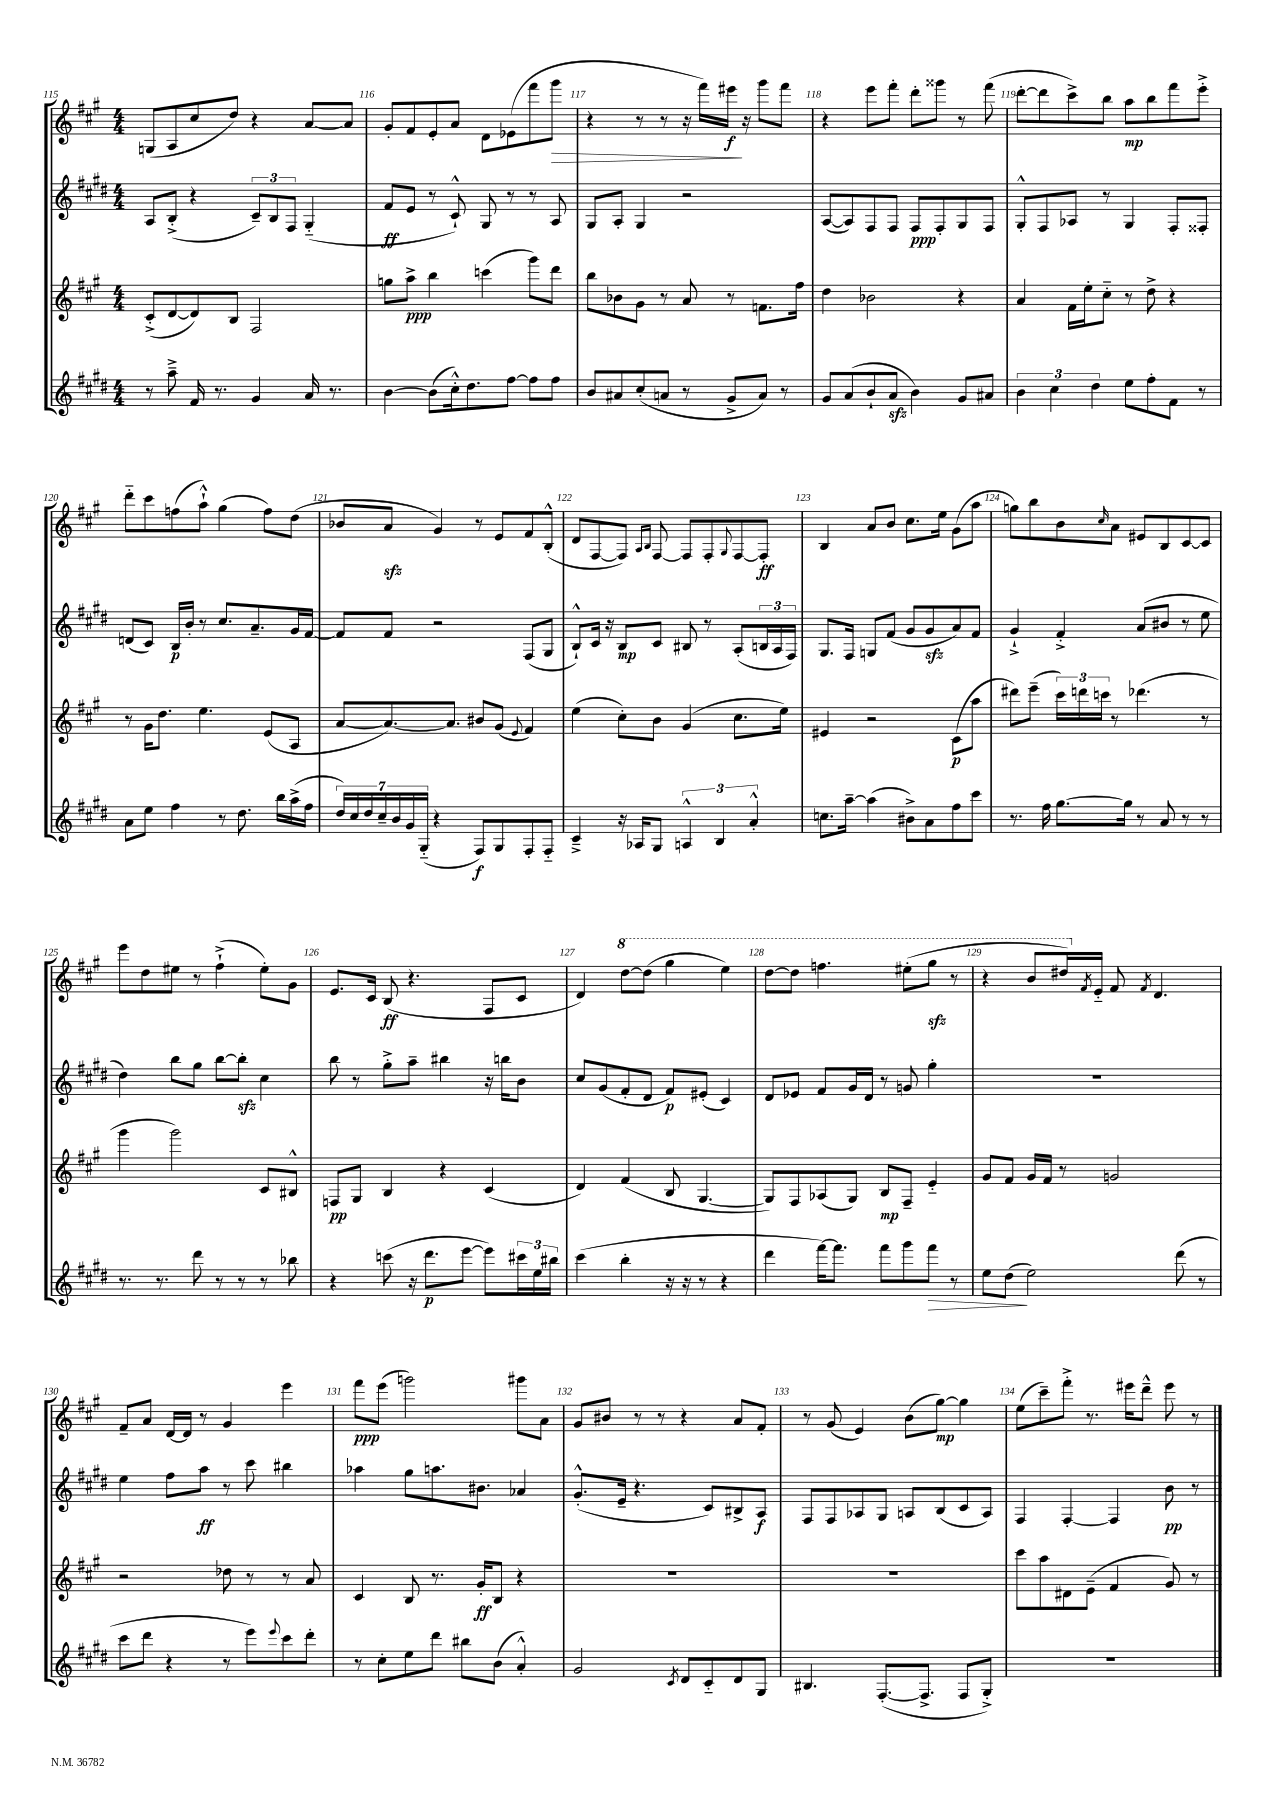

**kern	**dynam	**kern	**dynam	**kern	**dynam	**kern	**dynam
*part4	*part4	*part3	*part3	*part2	*part2	*part1	*part1
*staff4	*staff4	*staff3	*staff3	*staff2	*staff2	*staff1	*staff1
*clefG2	*	*clefG2	*	*clefG2	*	*clefG2	*
*k[f#c#g#d#]	*	*k[f#c#g#]	*	*k[f#c#g#d#]	*	*k[f#c#g#]	*
*M4/4	*	*M4/4	*	*M4/4	*	*M4/4	*
=115	=115	=115	=115	=115	=115	=115	=115
8r	.	(8c#'^/L	.	8A/L	.	(8Gn/L	.
8aa~^\	.	[8d/	.	(8B'^/J	.	8A/	.
16f#/	.	8d/])	.	4r	.	8cc#/	.
8.r	.	.	.	.	.	.	.
.	.	8B/J	.	.	.	8dd/J)	.
4g#/	.	2F#/	.	12c#~/L)	.	4r	.
.	.	.	.	12B/	.	.	.
.	.	.	.	12F#/J	.	.	.
16a/	.	.	.	(4G#/	.	[8a/L	.
8.r	.	.	.	.	.	.	.
.	.	.	.	.	.	8a/J]	.
=116	=116	=116	=116	=116	=116	=116	=116
[4b\	.	8ggn\L	.	8f#/L	ff	8g#'/L	.
.	.	8aa^\J	ppp	8e/J	.	8f#/	.
(8b\L]	.	4bb\	.	8r	.	8e'/	.
16cc#'^^\k)	.	.	.	8c#`^^/)	.	8a/J	.
8.dd#\	.	.	.	.	.	.	.
.	.	(4cccn\	.	8G#/	.	8d\L	.
[8ff#\J	.	.	.	8r	.	(8e-X\	.
8ff#\L]	.	8ggg#\L)	.	8r	.	8fff#\	.
!	!	!	!	!	!	!	!LO:HP:b
8ff#\J	.	8ddd\J	.	8A/	.	8ggg#\J	>
=117	=117	=117	=117	=117	=117	=117	=117
8b/L	.	8bb\L	.	8G#/L	.	4r	.
8a#X/	.	8b-X\	.	8A'/J	.	.	.
(8cc#'/	.	8g#\J	.	4G#/	.	8r	.
8an/J	.	8r	.	.	.	8r	.
8r	.	8a/	.	2r	.	16r	.
.	.	.	.	.	.	16fff#\LL)	.
8g#^/L	.	8r	.	.	.	16eee#X\JJ	f
.	.	.	.	.	.	16r	]
8a/J)	.	8.fn\L	.	.	.	8ggg#\L	.
8r	.	.	.	.	.	8fff#\J	.
.	.	16ff#\Jk	.	.	.	.	.
=118	=118	=118	=118	=118	=118	=118	=118
8g#/L	.	4dd\	.	([8A/L	.	4r	.
(8a/	.	.	.	8A/])	.	.	.
8b`/	.	2b-X\	.	8F#/	.	8eee\L	.
8azz/J	.	.	.	8F#/J	.	8fff#'\J	.
4b\)	.	.	.	8F#/L	ppp	8ddd'\L	.
.	.	.	.	8F#'/	.	8ggg##X\J	.
8g#/L	.	4r	.	8G#/	.	8r	.
8a#X/J	.	.	.	8F#/J	.	(8fff#\	.
=119	=119	=119	=119	=119	=119	=119	=119
6b\	.	4a/	.	8G#'^^/L	.	[8ddd'\L	.
.	.	.	.	8F#/	.	8ddd\]	.
6cc#\	.	.	.	.	.	.	.
.	.	16f#\LL	.	8A-X/J	.	8ccc#^\)	.
.	.	16ee'\J	.	.	.	.	.
6dd#\	.	.	.	.	.	.	.
.	.	8cc#\J	.	8r	.	8bb\J	.
8ee\L	.	8r	.	4G#/	.	8aa\L	mp
8ff#'\	.	8dd^\	.	.	.	8bb\	.
8f#\J	.	4r	.	8F#'/L	.	8fff#\	.
8r	.	.	.	8F##X'/J	.	8eee'^\J	.
!!LO:LB:g=z
=120	=120	=120	=120	=120	=120	=120	=120
8a\L	.	8r	.	(8dn/L	.	8ddd\L	.
8ee\J	.	16g#\KL	.	8c#/J)	.	8ccc#\	.
.	.	8.dd\J	.	.	.	.	.
4ff#\	.	.	.	16B/LL	p	(8ffn\	.
.	.	.	.	16b'/JJ	.	.	.
.	.	4.ee\	.	8r	.	8aa`^^\J)	.
8r	.	.	.	8.cc#/L	.	(4gg#\	.
8.dd#\	.	.	.	.	.	.	.
.	.	.	.	8.a~/	.	.	.
.	.	(8e/L	.	.	.	8ff\L)	.
16bb\LL	.	.	.	.	.	.	.
(16aa^\	.	8A/J	.	16g#/L	.	(8dd\J	.
16ff#\JJ	.	.	.	[16f#/JJ	.	.	.
=121	=121	=121	=121	=121	=121	=121	=121
28dd#/LL)	.	[8a/L	.	8f#/L]	.	8b-X/L	.
28cc#/	.	.	.	.	.	.	.
28dd#/	.	.	.	.	.	.	.
28cc#~/	.	.	.	.	.	.	.
.	.	8.a/_)	.	8f#/J	.	8azz/J	.
28b/	.	.	.	.	.	.	.
28g#/	.	.	.	.	.	.	.
(28G#/JJ	.	.	.	.	.	.	.
4r	.	.	.	2r	.	4g#/)	.
.	.	8.a/J]	.	.	.	.	.
8F#/L)	f	8b#X/L	.	.	.	8r	.
8G#/	.	(8g#/J	.	.	.	8e/L	.
.	.	8qqe/	.	.	.	.	.
8F#'/	.	4f#/)	.	(8F#/L	.	8f#/	.
8F#/J	.	.	.	8G#/J	.	(8B'^^/J	.
=122	=122	=122	=122	=122	=122	=122	=122
4c#~^/	.	(4ee\	.	8B`^^/L)	.	8d/L	.
.	.	.	.	16c#/Jk	.	[8F#/	.
.	.	.	.	16r	.	.	.
16r	.	8cc#'\L)	.	8B/L	mp	8F#/J])	.
16A-X/KL	.	.	.	.	.	.	.
.	.	.	.	.	.	16qqA/LL	.
.	.	.	.	.	.	16qqB/JJ	.
8G#/J	.	8b\J	.	8c#/J	.	[8F#/	.
6An^^/	.	(4g#/	.	8B#X/	.	8F#/L]	.
.	.	.	.	8r	.	8F#'/	.
6B/	.	.	.	.	.	.	.
.	.	.	.	.	.	8qqG#/	.
.	.	8.cc#\L	.	(8A'/L	.	[8F#/	.
6a'^^/	.	.	.	.	.	.	.
.	.	.	.	24Bn/L	.	8F#'/J]	ff
.	.	.	.	24A/	.	.	.
.	.	16ee\Jk)	.	.	.	.	.
.	.	.	.	24F#/JJ)	.	.	.
=123	=123	=123	=123	=123	=123	=123	=123
8.ccn\L	.	4e#X/	.	8.G#/L	.	4B/	.
[16aa~\Jk	.	.	.	16F#/Jk	.	.	.
(4aa\]	.	2r	.	8Gn/L	.	8a/L	.
.	.	.	.	(8f#/J	.	8b/J	.
8b#X^\L)	.	.	.	8g#/L	.	8.cc#\L	.
8a\	.	.	.	8g#zz/	.	.	.
.	.	.	.	.	.	16ee\Jk	.
8ff#\	.	(8c#\L	p	8a/)	.	(8g#\L	.
8ccc#\J	.	8aa\J	.	8f#/J	.	8aa\J	.
=124	=124	=124	=124	=124	=124	=124	=124
8.r	.	8ddd#X\L)	.	4g#`^/	.	8ggn\L)	.
.	.	(8eee~\J	.	.	.	8bb\	.
16ff#\	.	.	.	.	.	.	.
[8.gg#\L	.	24ccc#\LL)	.	4f#'^/	.	8b\	.
.	.	24dddn\	.	.	.	.	.
.	.	24cccn\JJ	.	.	.	.	.
.	.	.	.	.	.	16qqcc#/	.
.	.	8r	.	.	.	8a\J	.
16gg#\Jk]	.	.	.	.	.	.	.
8r	.	(4.ddd-X\	.	(8a/L	.	8e#X/L	.
8a/	.	.	.	8b#X/J	.	8B/	.
8r	.	.	.	8r	.	[8c#/	.
8r	.	8r	.	8ee\	.	8c#/J]	.
!!LO:LB:g=z
=125	=125	=125	=125	=125	=125	=125	=125
8.r	.	4ggg#\	.	4dd#\)	.	8eee\L	.
.	.	.	.	.	.	8dd\	.
8.r	.	.	.	.	.	.	.
.	.	2ggg#\)	.	8bb\L	.	8ee#X\J	.
8ddd#\	.	.	.	8gg#\J	.	8r	.
8r	.	.	.	[8bb\L	.	(4ff#`^\	.
8r	.	.	.	8bbzz'\J]	.	.	.
8r	.	8c#/L	.	4cc#\	.	8ee#'\L)	.
8bb-X\	.	8B#X^^/J	.	.	.	8g#\J	.
=126	=126	=126	=126	=126	=126	=126	=126
4r	.	8Fn/L	pp	8bb\	.	8.e/L	.
.	.	8G#/J	.	8r	.	.	.
.	.	.	.	.	.	16c#/Jk	.
(8cccn\	.	4B/	.	8gg#'^\L	.	(8B/	ff
16r	.	.	.	8aa~\J	.	4.r	.
8.ddd#\L	p	.	.	.	.	.	.
.	.	4r	.	4bb#X\	.	.	.
[8eee\J	.	.	.	.	.	.	.
8eee\L])	.	(4c#/	.	16r	.	8F#/L	.
.	.	.	.	16bbn\KL	.	.	.
24ccc#X\L	.	.	.	8b\J	.	8c#/J	.
24ee\	.	.	.	.	.	.	.
24bb#X\JJ	.	.	.	.	.	.	.
=127	=127	=127	=127	=127	=127	=127	=127
(4ccc#\	.	4d/)	.	8cc#/L	.	4d/)	.
.	.	.	.	(8g#/	.	.	.
*	*	*	*	*	*	*8va	*
4bb'\	.	(4f#/	.	8f#'/	.	[8ddd\L	.
.	.	.	.	8d#/J	.	(8ddd\J]	.
16r	.	8B/	.	8f#/L)	p	4ggg#\	.
16r	.	.	.	.	.	.	.
8r	.	[4.G#/	.	(8e#X'/J	.	.	.
4r	.	.	.	4c#/)	.	4eee\)	.
=128	=128	=128	=128	=128	=128	=128	=128
4ddd#\	.	8G#/L])	.	8d#/L	.	[8ddd\L	.
.	.	8F#/	.	8e-X/J	.	8ddd\J]	.
[16fff#\KL)	.	(8A-X/	.	8f#/L	.	4.fffn\	.
8.fff#\J]	.	.	.	.	.	.	.
.	.	8G#/J)	.	16g#/L	.	.	.
.	.	.	.	16d#/JJ	.	.	.
8fff#\L	.	8B/L	mp	8r	.	.	.
8ggg#\	.	8F#~/J	.	8gn/	.	(8eee#X'\L	.
!	!LO:HP:b	!	!	!	!	!	!
8fff#\J	>	4e/	.	4gg#'\	.	8ggg#zz\J	.
8r	.	.	.	.	.	8r	.
=129	=129	=129	=129	=129	=129	=129	=129
8ee\L	.	8g#/L	.	1r	.	4r	.
(8dd#\J	.	8f#/J	.	.	.	.	.
2ee\)	]	16g#/LL	.	.	.	8bb/L	.
.	.	16f#/JJ	.	.	.	.	.
.	.	8r	.	.	.	16ddd#X/L)	.
*	*	*	*	*	*	*X8va	*
.	.	.	.	.	.	8qf#/	.
.	.	.	.	.	.	16e/JJ	.
.	.	2gn/	.	.	.	8f#/	.
.	.	.	.	.	.	8qf#/	.
.	.	.	.	.	.	4.d/	.
(8ddd#\	.	.	.	.	.	.	.
8r	.	.	.	.	.	.	.
!!LO:LB:g=z
=130	=130	=130	=130	=130	=130	=130	=130
8ccc#\L	.	2r	.	4ee\	.	8f#~/L	.
8ddd#\J	.	.	.	.	.	8a/J	.
4r	.	.	.	8ff#\L	.	[16d/LL	.
.	.	.	.	.	.	16d/JJ]	.
.	.	.	.	8aa\J	ff	8r	.
8r	.	8dd-X\	.	8r	.	4g#/	.
8eee\L)	.	8r	.	8ccc#\	.	.	.
8qqeee/	.	.	.	.	.	.	.
8ccc#\	.	8r	.	4bb#X\	.	4eee\	.
8ddd#'\J	.	8a/	.	.	.	.	.
=131	=131	=131	=131	=131	=131	=131	=131
8r	.	4c#/	.	4aa-X\	.	8fff#\L	ppp
8cc#'\L	.	.	.	.	.	(8eee\J	.
8ee\	.	8B/	.	8gg#\L	.	2gggn\)	.
8ddd#\J	.	8.r	.	8.aan\	.	.	.
8bb#X\L	.	.	.	.	.	.	.
.	.	16g#'/KL	ff	8.b#X\J	.	.	.
(8b\J	.	8B/J	.	.	.	.	.
4a'^^/)	.	4r	.	4a-X/	.	8ggg#X\L	.
.	.	.	.	.	.	8a\J	.
=132	=132	=132	=132	=132	=132	=132	=132
2g#/	.	1r	.	(8.g#'^^/L	.	8g#/L	.
.	.	.	.	.	.	8b#X/J	.
.	.	.	.	16e~/Jk	.	.	.
.	.	.	.	4.r	.	8r	.
.	.	.	.	.	.	8r	.
8qc#/	.	.	.	.	.	.	.
8d#/L	.	.	.	.	.	4r	.
8c#/	.	.	.	8c#/L)	.	.	.
8d#/	.	.	.	8B#X^/	.	8a/L	.
8G#/J	.	.	.	8A/J	f	8f#'/J	.
=133	=133	=133	=133	=133	=133	=133	=133
4.B#X/	.	1r	.	8F#/L	.	8r	.
.	.	.	.	8F#/	.	(8g#/	.
.	.	.	.	8A-X/	.	4e/)	.
([8.F#'/L	.	.	.	8G#/J	.	.	.
.	.	.	.	8An/L	.	(8b\L	.
8.F#^/J]	.	.	.	.	.	.	.
.	.	.	.	(8B/	.	[8gg#\J)	mp
8F#/L	.	.	.	8c#/	.	4gg#\]	.
8G#'^/J)	.	.	.	8A/J)	.	.	.
=134	=134	=134	=134	=134	=134	=134	=134
1r	.	8ccc#\L	.	4F#/	.	(8ee\L	.
.	.	8aa\	.	.	.	8ccc#~\)	.
.	.	8d#X\	.	[4F#'/	.	8fff#'^\J	.
.	.	(8e~\J	.	.	.	8.r	.
.	.	4f#/	.	4F#/]	.	.	.
.	.	.	.	.	.	16eee#X\KL	.
.	.	.	.	.	.	8ddd~^^\J	.
.	.	8g#/)	.	8b\	pp	8eee#\	.
.	.	8r	.	8r	.	8r	.
==	==	==	==	==	==	==	==
*-	*-	*-	*-	*-	*-	*-	*-
